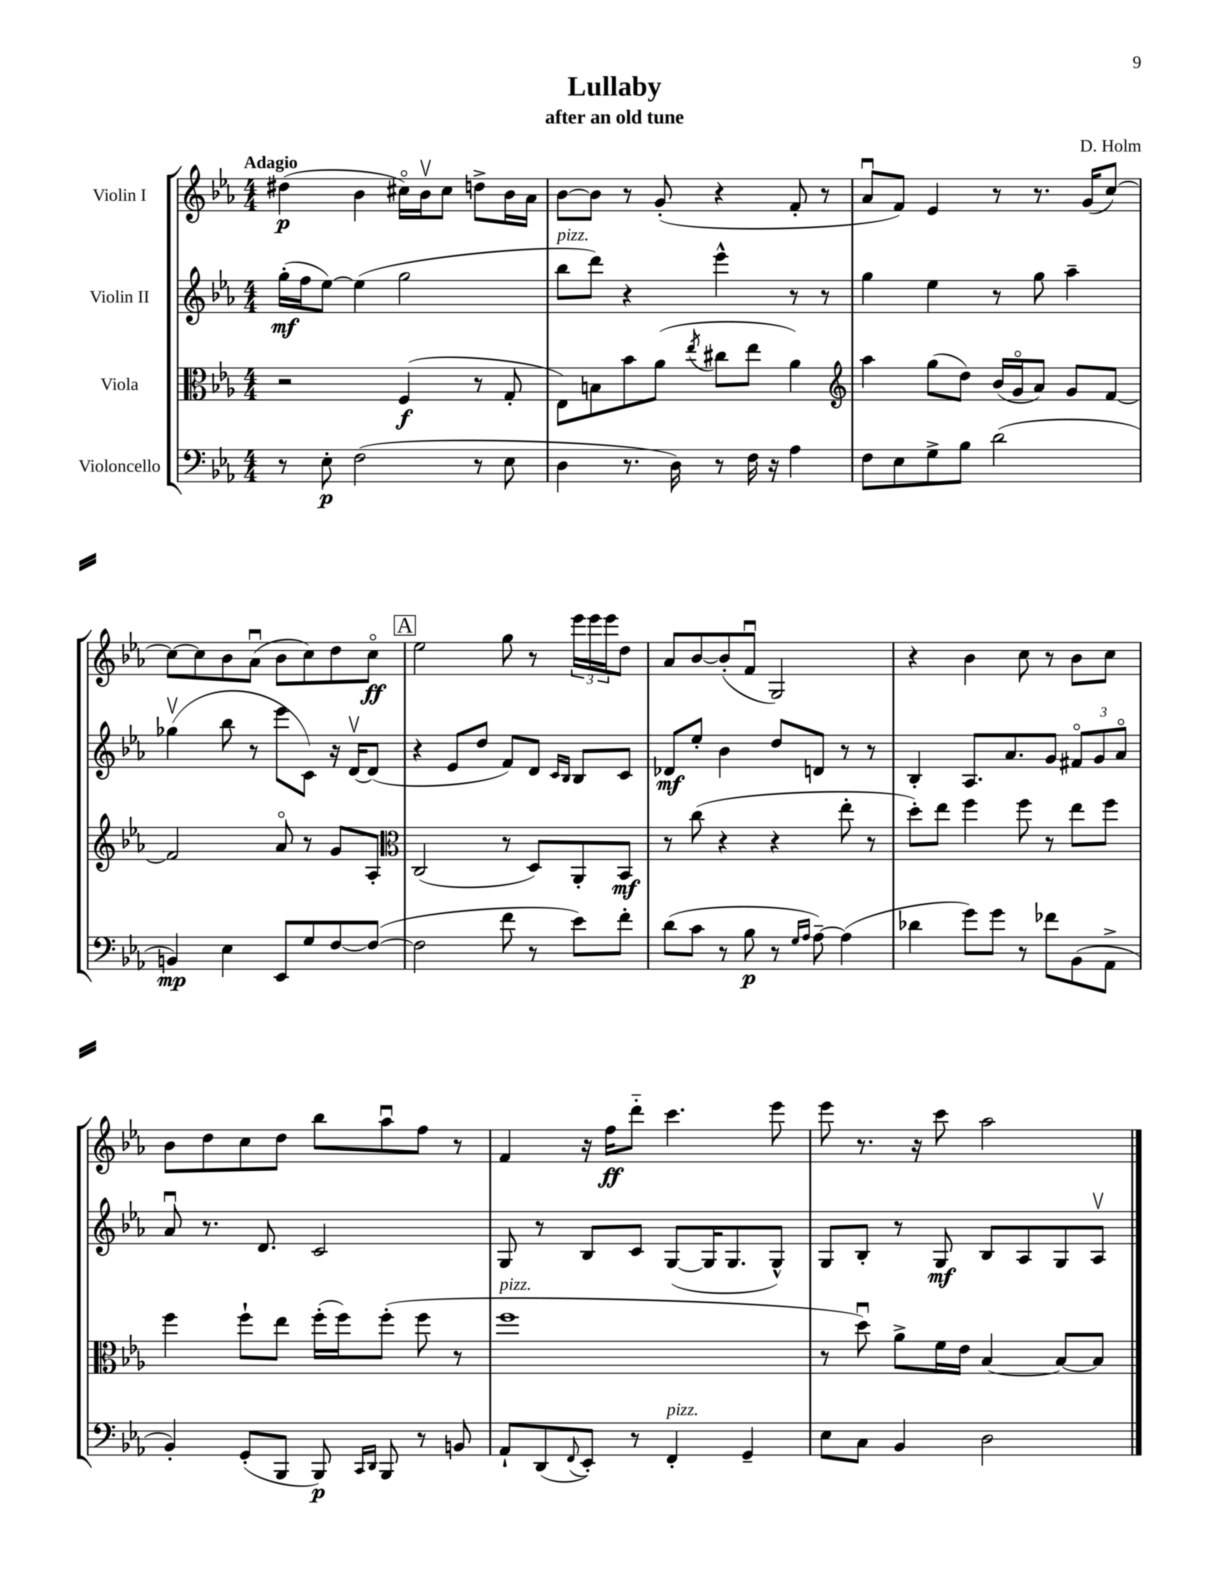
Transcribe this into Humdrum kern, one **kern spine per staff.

**kern	**kern	**kern	**kern
*staff4	*staff3	*staff2	*staff1
*clefF4	*clefC3	*clefG2	*clefG2
*k[b-e-a-]	*k[b-e-a-]	*k[b-e-a-]	*k[b-e-a-]
*M4/4	*M4/4	*M4/4	*M4/4
8r	2r	(16gg'	(4dd#
.	.	16ff	.
8E-'	.	[8ee-)	.
(2F	.	(4ee-]	4b-
.	(4F	2gg	16cc#o)
.	.	.	16b-v
.	.	.	8cc#
8r	8r	.	8dd^
8E-	8G'	.	16b-
.	.	.	16a-
=	=	=	=
4D	8E-)	8bb-	[8b-
.	8B	8ddd)	8b-]
8.r	8b-	4r	8r
.	(8a-	.	(8g'
16D)	.	.	.
.	8qee-	.	.
8r	8cc#	4eee-^^	4r
16F	8ee-	.	.
16r	.	.	.
4A-	4a-)	8r	8f'
.	.	8r	8r
=	=	=	=
*	*clefG2	*	*
8F	4aa-	4gg	8a-u
8E-	.	.	8f)
8G^	(8gg	4ee-	4e-
8B-	8dd)	.	.
(2d	(16b-	8r	8r
.	16go	.	.
.	8a-)	8gg	8.r
.	8g	4aa-~	.
.	.	.	(16g
.	[8f	.	[8cc)
=	=	=	=
4BB)	2f]	(4gg-v	8cc_
.	.	.	8cc]
4E-	.	8bb-	8b-
.	.	8r	(8a-u
8EE-	8a-o	8eee-	8b-
8G	8r	8c)	8cc)
[8F	8g	16r	8dd
.	.	[16dv	.
(8F_	8A-'	(8d]	8cco
=	=	=	=
*	*clefC3	*	*
2F]	(2C	4r	2ee-
.	.	8e-	.
.	.	8dd	.
8f	8r	8f)	8gg
8r	8D)	8d	8r
.	.	16qqc	.
.	.	16qqB-	.
8e-)	8AA-'	8B-	24eee-
.	.	.	24eee-
.	.	.	24eee-
8f'	8BB-	8c	8dd
=	=	=	=
(8d	8r	8d-	8a-
8c	(8cc	8ee-'	[8b-
8r	4r	4b-	(8b-']
8B-	.	.	8fu
8r	4r	8dd	2G)
16qqG	.	.	.
16qqA-	.	.	.
[8A-~)	.	8d	.
(4A-]	8ee-'	8r	.
.	8r	8r	.
=	=	=	=
4d-	8dd')	4B-'	4r
.	8ee-	.	.
8g)	4ff	8.A-	4b-
8g	.	.	.
.	.	8.a-	.
8r	8ff	.	8cc
8f-	8r	8g	8r
(8BB-	8ee-	12f#o	8b-
.	.	12g	.
8AA-^	8ff	.	8cc
.	.	12a-o	.
=	=	=	=
4BB-')	4ff	8a-u	8b-
.	.	8.r	8dd
(8GG'	8ff`	.	8cc
.	.	8.d	.
8BBB-	8ee-	.	8dd
8BBB-)	(16ff'	2c	8bb-
.	16ff)	.	.
16qqCC	.	.	.
16qqDD	.	.	.
8BBB-	(8ff'	.	8aa-u
8r	8ff	.	8ff
8BB	8r	.	8r
=	=	=	=
8AA-`	1ff	8G	4f
(8DD	.	8r	.
8qqFF	.	.	.
8EE-')	.	8B-	16r
.	.	.	16ff
8r	.	8c	8ddd'~
4FF'	.	([8G	4.ccc
.	.	16G]	.
.	.	8.G	.
4GG~	.	.	.
.	.	8G^^)	8eee-
=	=	=	=
8E-	8r	8G	8eee-
8C	8ddu)	8B-'	8.r
4BB-	8a-^	8r	.
.	.	.	16r
.	16f	8G	8ccc
.	16e-	.	.
2D	[4B-	8B-	2aa-
.	.	8A-	.
.	8B-_	8G	.
.	8B-]	8A-v	.
==	==	==	==
*-	*-	*-	*-
